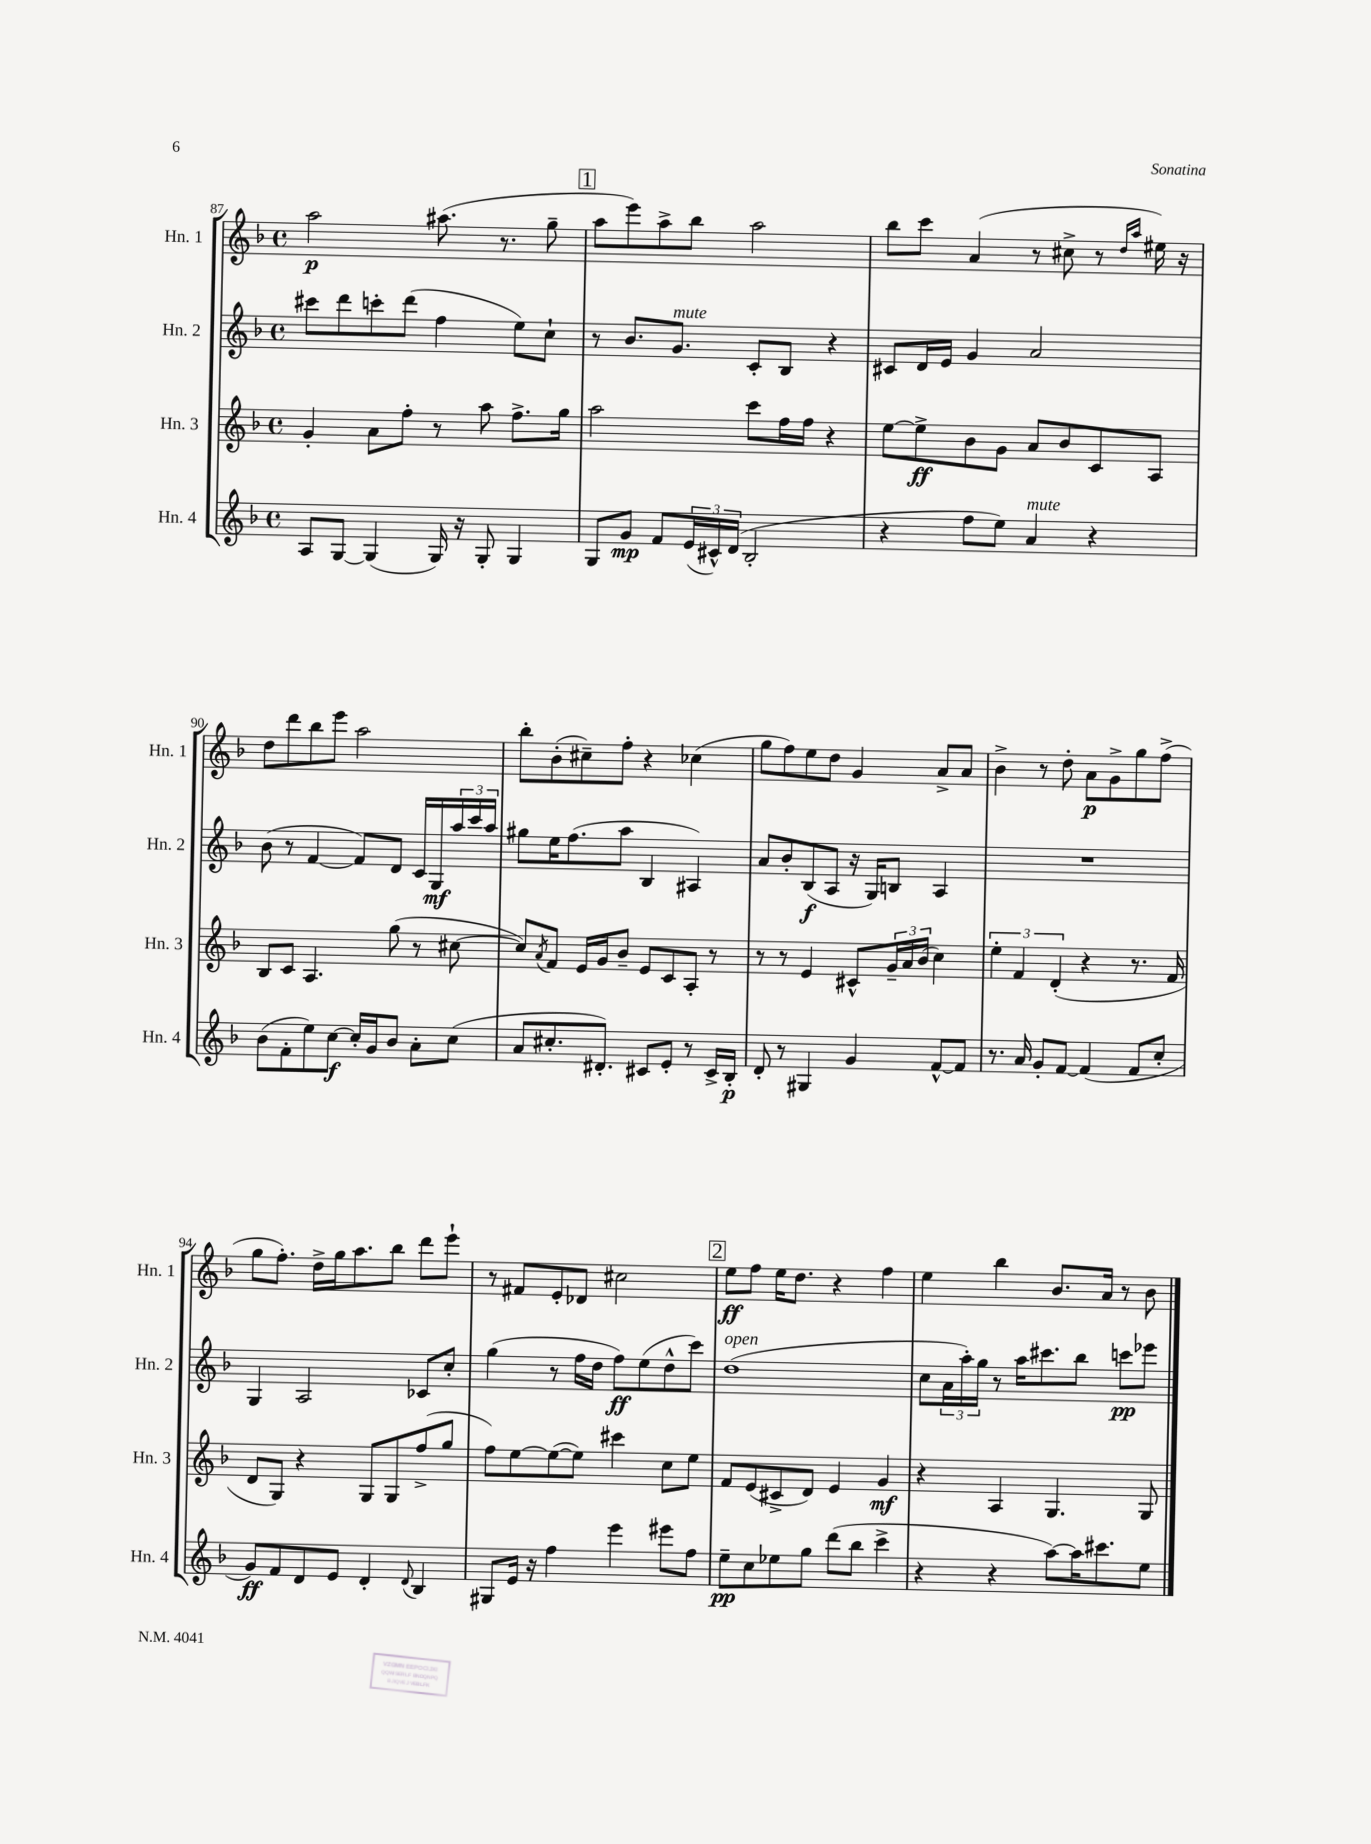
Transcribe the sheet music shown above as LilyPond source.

<<
\new StaffGroup <<
\new Staff = "s0" \with { instrumentName = "Hn. 1" shortInstrumentName = "Hn. 1" } {
    \clef treble \key f \major \defaultTimeSignature \time 4/4
    a''2\p ais''8.( r8. g''8-- |
    \mark \markup { \box "1" } a''8 e'''8) a''8-> bes''8 a''2 |
    bes''8 c'''8 a'4( r8 cis''8-> r8 \grace { d''16 a''16 } eis''16) r16 |
    d''8 d'''8 bes''8 e'''8 a''2 |
    bes''8-. bes'8-.( cis''8--) f''8-. r4 ces''4( |
    g''8 f''8) e''8 d''8 g'4 a'8-> a'8 |
    bes'4-> r8 d''8-. a'8\p g'8-> g''8 f''8->( |
    g''8 f''8.-.) d''16-> g''16 a''8. bes''8 d'''8 e'''8-! |
    r8 fis'8 e'8-. des'8 cis''2 |
    \mark \markup { \box "2" } e''8\ff f''8 e''16 d''8. r4 f''4 |
    e''4 bes''4 bes'8. a'16 r8 bes'8 \bar "|." |
}
\new Staff = "s1" \with { instrumentName = "Hn. 2" shortInstrumentName = "Hn. 2" } {
    \clef treble \key f \major \defaultTimeSignature \time 4/4
    cis'''8 d'''8 c'''8-. d'''8( f''4 e''8) c''8-! |
    \mark \markup { \box "1" } r8 bes'8. g'8.^\markup { \italic "mute" } c'8-. bes8 r4 |
    cis'8 d'16 e'16 g'4 a'2 |
    bes'8( r8 f'4~ f'8) d'8 c'16 g16\mf \tuplet 3/2 { a''16 c'''16 a''16 } |
    gis''8 e''16 f''8.( a''8 bes4 ais4) |
    a'8 bes'8-. bes8\f( a8 r16 g16) b8 a4 |
    R1 |
    g4 a2 ces'8 c''8-. |
    g''4( r8 f''16 d''16 f''8\ff) e''8( d''8-^ c'''8) |
    \mark \markup { \box "2" } d''1^\markup { \italic "open" }( |
    c''8 \tuplet 3/2 { a'16 a''16-.) g''16 } r8 a''16 cis'''8. bes''8 c'''8\pp ees'''8 \bar "|." |
}
\new Staff = "s2" \with { instrumentName = "Hn. 3" shortInstrumentName = "Hn. 3" } {
    \clef treble \key f \major \defaultTimeSignature \time 4/4
    g'4-. a'8 f''8-. r8 a''8 f''8.-> g''16 |
    \mark \markup { \box "1" } a''2 c'''8 f''16 f''16 r4 |
    e''8~ e''8->\ff bes'8 g'8 a'8 bes'8 c'8 a8 |
    bes8 c'8 a4. g''8( r8 cis''8~ |
    cis''8) \acciaccatura { a'8 } f'8 e'16 g'16 bes'8-- e'8 c'8 a8-. r8 |
    r8 r8 e'4 cis'8-^ \tuplet 3/2 { g'16-- a'16 bes'16( } c''4) |
    \tuplet 3/2 { e''4-. f'4 d'4-.( } r4 r8. f'16 |
    d'8 g8) r4 g8 g8 f''8->( g''8 |
    f''8) e''8~ e''8~( e''8) cis'''4 c''8 e''8 |
    \mark \markup { \box "2" } f'8 e'8( cis'8-> d'8) e'4 g'4\mf |
    r4 a4 g4. g8 \bar "|." |
}
\new Staff = "s3" \with { instrumentName = "Hn. 4" shortInstrumentName = "Hn. 4" } {
    \clef treble \key f \major \defaultTimeSignature \time 4/4
    a8 g8~ g4( g16) r16 g8-. g4 |
    \mark \markup { \box "1" } g8 g'8\mp f'8 \tuplet 3/2 { e'16( cis'16-^) d'16( } bes2-. |
    r4 f''8 e''8) a'4^\markup { \italic "mute" } r4 |
    bes'8( f'8-. e''8) c''8~\f c''16-. g'16 bes'8 a'8-. c''8( |
    a'8 cis''8.-. dis'8.-.) cis'8 e'8-. r8 cis'16-> bes16-.\p |
    d'8-. r8 gis4 g'4 f'8~-^ f'8 |
    r8. a'16 g'8-. f'8~ f'4( f'8 c''8-. |
    g'8\ff) f'8 d'8 e'8 d'4-. \appoggiatura { d'8 } bes4 |
    gis8 e'16 r16 f''4 e'''4 eis'''8 f''8 |
    \mark \markup { \box "2" } e''8--\pp c''8 ees''8 g''8 d'''8( bes''8 c'''4-> |
    r4 r4 a''8~) a''16 cis'''8. e''8 \bar "|." |
}
>>
>>
\layout { \context { \Score currentBarNumber = #87 } }
